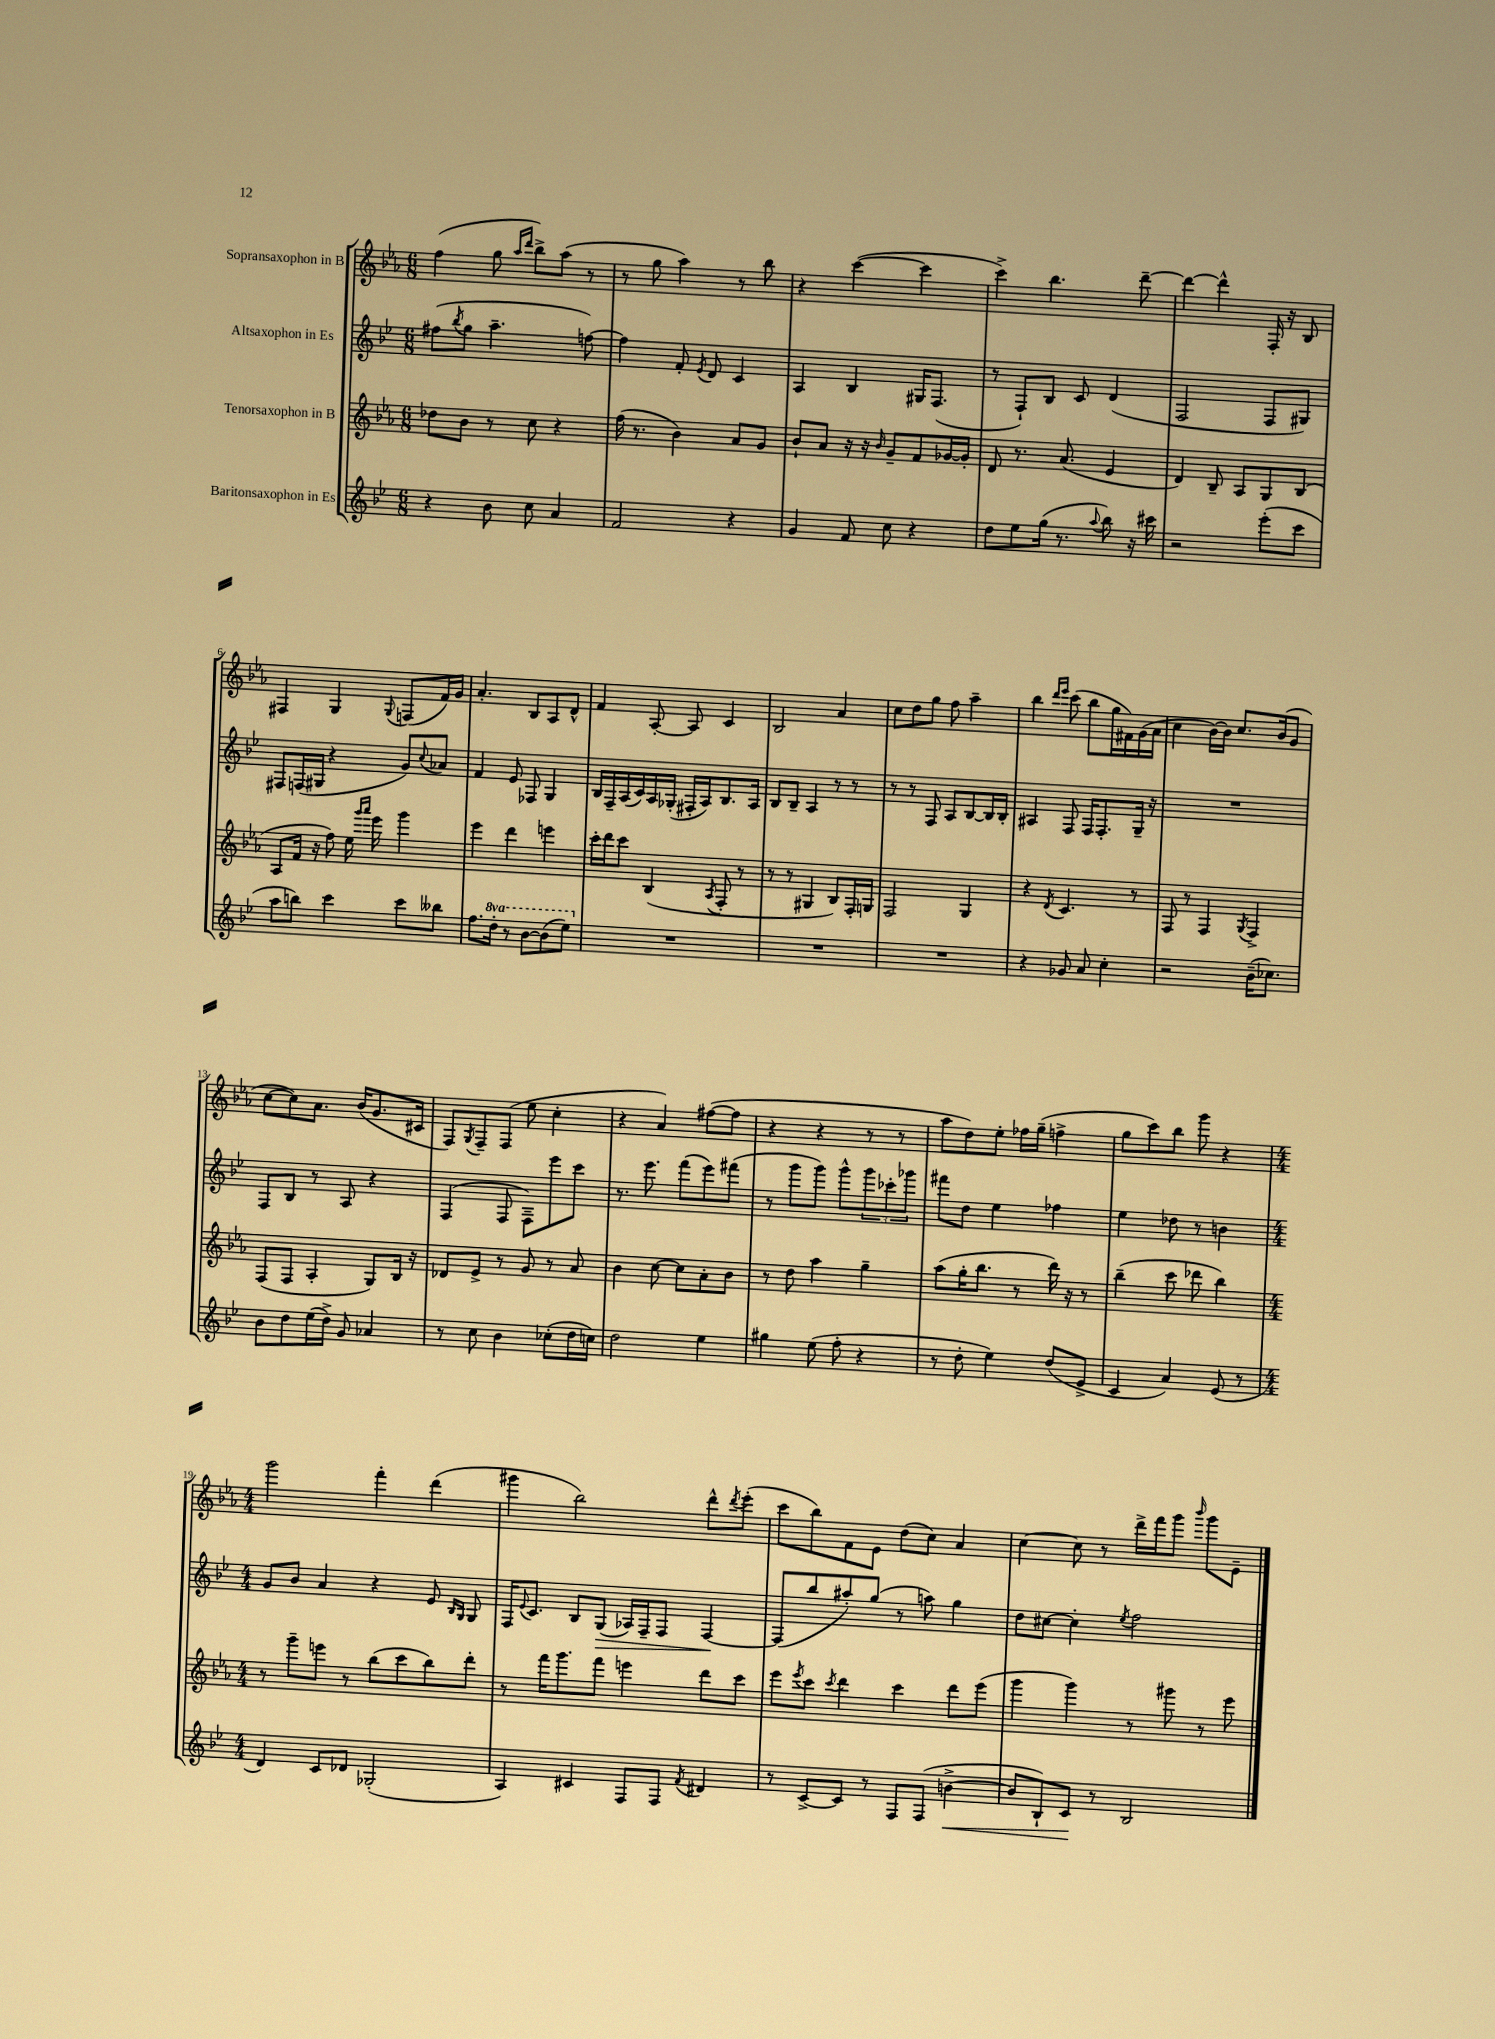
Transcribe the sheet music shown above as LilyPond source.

<<
\new StaffGroup <<
\new Staff = "s0" \with { instrumentName = "Sopransaxophon in B" } {
    \clef treble \key ees \major \numericTimeSignature \time 6/8
    f''4( g''8 \grace { aes''16 d'''16 } bes''8->) aes''8( r8 |
    r8 g''8 aes''4) r8 bes''8 |
    r4 c'''4~( c'''4 |
    c'''4->) bes''4. d'''8~-- |
    d'''4~ d'''4-^ f16-. r16 bes8 |
    fis4 g4 \appoggiatura { g8 } f8( f'16) g'16 |
    aes'4.-. bes8 aes8 d'8-^ |
    f'4 aes8~-. aes8 c'4 |
    bes2 aes'4 |
    c''8 d''8 g''8 f''8 aes''4-- |
    bes''4 \grace { d'''16 ees'''16 } c'''8( bes''8 g''16 fis'16) g'16( aes'16 |
    c''4 bes'16~) bes'16 c''8. bes'16( g'8 |
    c''8~ c''8) aes'8. bes'16( g'8. cis'16 |
    f8) \acciaccatura { g8 } f8-- f8( ees''8 c''4-. |
    r4 aes'4) fis''8~( fis''8 |
    r4 r4 r8 r8 |
    aes''8 d''8) ees''8-. fes''16 g''16--( f''4-> |
    g''8 c'''8) bes''8 g'''8 r4 |
    \numericTimeSignature \time 4/4 g'''2 f'''4-. d'''4( |
    gis'''4 bes''2) d'''8-^ \acciaccatura { d'''8 } ees'''8-.( |
    c'''8 bes''8) f'8 ees'8 d''8( c''8) aes'4 |
    c''4~ c''8 r8 d'''16-> f'''16 g'''8 \grace { bes'''16 } g'''8 ees'8-- \bar "|." |
}
\new Staff = "s1" \with { instrumentName = "Altsaxophon in Es" } {
    \clef treble \key bes \major \numericTimeSignature \time 6/8
    fis''8( \acciaccatura { bes''8 } g''8 a''4.-- f''8~) |
    f''4 f'8-. \acciaccatura { ees'8 } d'8 c'4 |
    a4 bes4 gis16 f8.( |
    r8 f8-!) bes8 c'8 d'4( |
    f2 f8 gis8) |
    fis8 f16( gis16 r4 g'8) \appoggiatura { c''8 } aes'8 |
    f'4 ees'8 fes8 g4 |
    bes16 f16-- a16( c'16) a16 ges16-.( fis16-. a16) bes8. a16 |
    bes8 bes8-- a4 r8 r8 |
    r8 r8 f8 a8 bes8~ bes16 bes16-. |
    ais4 f8 f16 f8.-. g16-- r16 |
    R2. |
    f8 bes8 r8 a8 r4 |
    f4( f8 f8--) ees'''8 c'''8 |
    r8. ees'''8. f'''8( ees'''8) fis'''8( |
    r8 g'''8 g'''8) g'''8-^ \tuplet 3/2 { g'''8 ces'''8-. ges'''8 } |
    fis'''8 d''8 ees''4 fes''4 |
    ees''4 des''8 r8 b'4 |
    \numericTimeSignature \time 4/4 g'8 bes'8 a'4 r4 ees'8 \grace { bes16 g16 } g8 |
    f16 \appoggiatura { ees'8 } c'8. bes8 g8\>( aes16) f16-- f8 f4~\! |
    f8( bes''8 ais''8-.) g''8( r8 a''8) g''4 |
    d''8 cis''8~ cis''4-. \acciaccatura { ees''8 } f''2 \bar "|." |
}
\new Staff = "s2" \with { instrumentName = "Tenorsaxophon in B" } {
    \clef treble \key ees \major \numericTimeSignature \time 6/8
    des''8 bes'8 r8 c''8 r4 |
    f''16( r8. bes'4) aes'8 g'8 |
    bes'8-! aes'8 r16 r16 \grace { bes'16 } g'8-- f'8 ges'16~ ges'16-. |
    d'8 r8. aes'8.( ees'4 |
    d'4) bes8-- aes8 g8 bes8( |
    aes8 f'16 r16 f''8) ees''16 \grace { g'''16 aes'''16 } ees'''16 g'''4 |
    ees'''4 d'''4 e'''4 |
    c'''16-. d'''16 c'''8 bes4( \acciaccatura { aes8 } f8-. r8 |
    r8 r8 gis4 bes8) f16-. g16 |
    f2 g4 |
    r4 \acciaccatura { d'8 } c'4. r8 |
    f8 r8 f4 \acciaccatura { g8 } f4-> |
    f8( f8 aes4-. g8) bes16 r16 |
    des'8 ees'8-> r8 g'8 r8 aes'8 |
    bes'4 c''8~ c''8 aes'8-. bes'8 |
    r8 d''8 aes''4 g''4-- |
    aes''8( g''16-. bes''8. r8 d'''16) r16 r8 |
    bes''4--( c'''8 des'''8 bes''4) |
    \numericTimeSignature \time 4/4 r8 g'''8-- e'''8 r8 bes''8( c'''8 bes''8) d'''8-. |
    r8 f'''16 g'''8. f'''8 e'''4 d'''8 c'''8 |
    ees'''8 \acciaccatura { ees'''8 } c'''8 \acciaccatura { c'''8 } d'''4 c'''4 d'''8 ees'''8( |
    g'''4 g'''4) r8 gis'''8 r8 ees'''8 \bar "|." |
}
\new Staff = "s3" \with { instrumentName = "Baritonsaxophon in Es" } {
    \clef treble \key bes \major \numericTimeSignature \time 6/8 \set Staff.ottavationMarkups = #ottavation-simple-ordinals
    r4 bes'8 c''8 a'4 |
    f'2 r4 |
    g'4 f'8 c''8 r4 |
    d''8 ees''8 g''16( r8. \appoggiatura { a''8 } bes''8) r16 cis'''16 |
    r2 ees'''8-.( c'''8 |
    a''8 b''8) c'''4 c'''8 beses''8 |
    f''8. \ottava #1 d'''16-. r8 bes''8~ bes''8( ees'''8) \ottava #0 |
    R2. |
    R2. |
    R2. |
    r4 ges'8 a'8 c''4-. |
    r2 bes'16--( ces''8.) |
    bes'8 d''8 ees''16( d''16->) g'8 aes'4 |
    r8 c''8 bes'4 ces''8-.( d''16 c''16) |
    d''2 ees''4 |
    gis''4 ees''8( f''8-. r4 |
    r8 d''8-. ees''4) d''8( ees'8-> |
    c'4 a'4) ees'8( r8 |
    \numericTimeSignature \time 4/4 d'4) c'8 des'8 ges2-.( |
    a4) cis'4 f8 f8 \acciaccatura { f'8 } dis'4 |
    r8 c'8~-> c'8 r8 f8 f8( b'4~->\< |
    b'8 bes8-!) c'8\! r8 bes2 \bar "|." |
}
>>
>>
